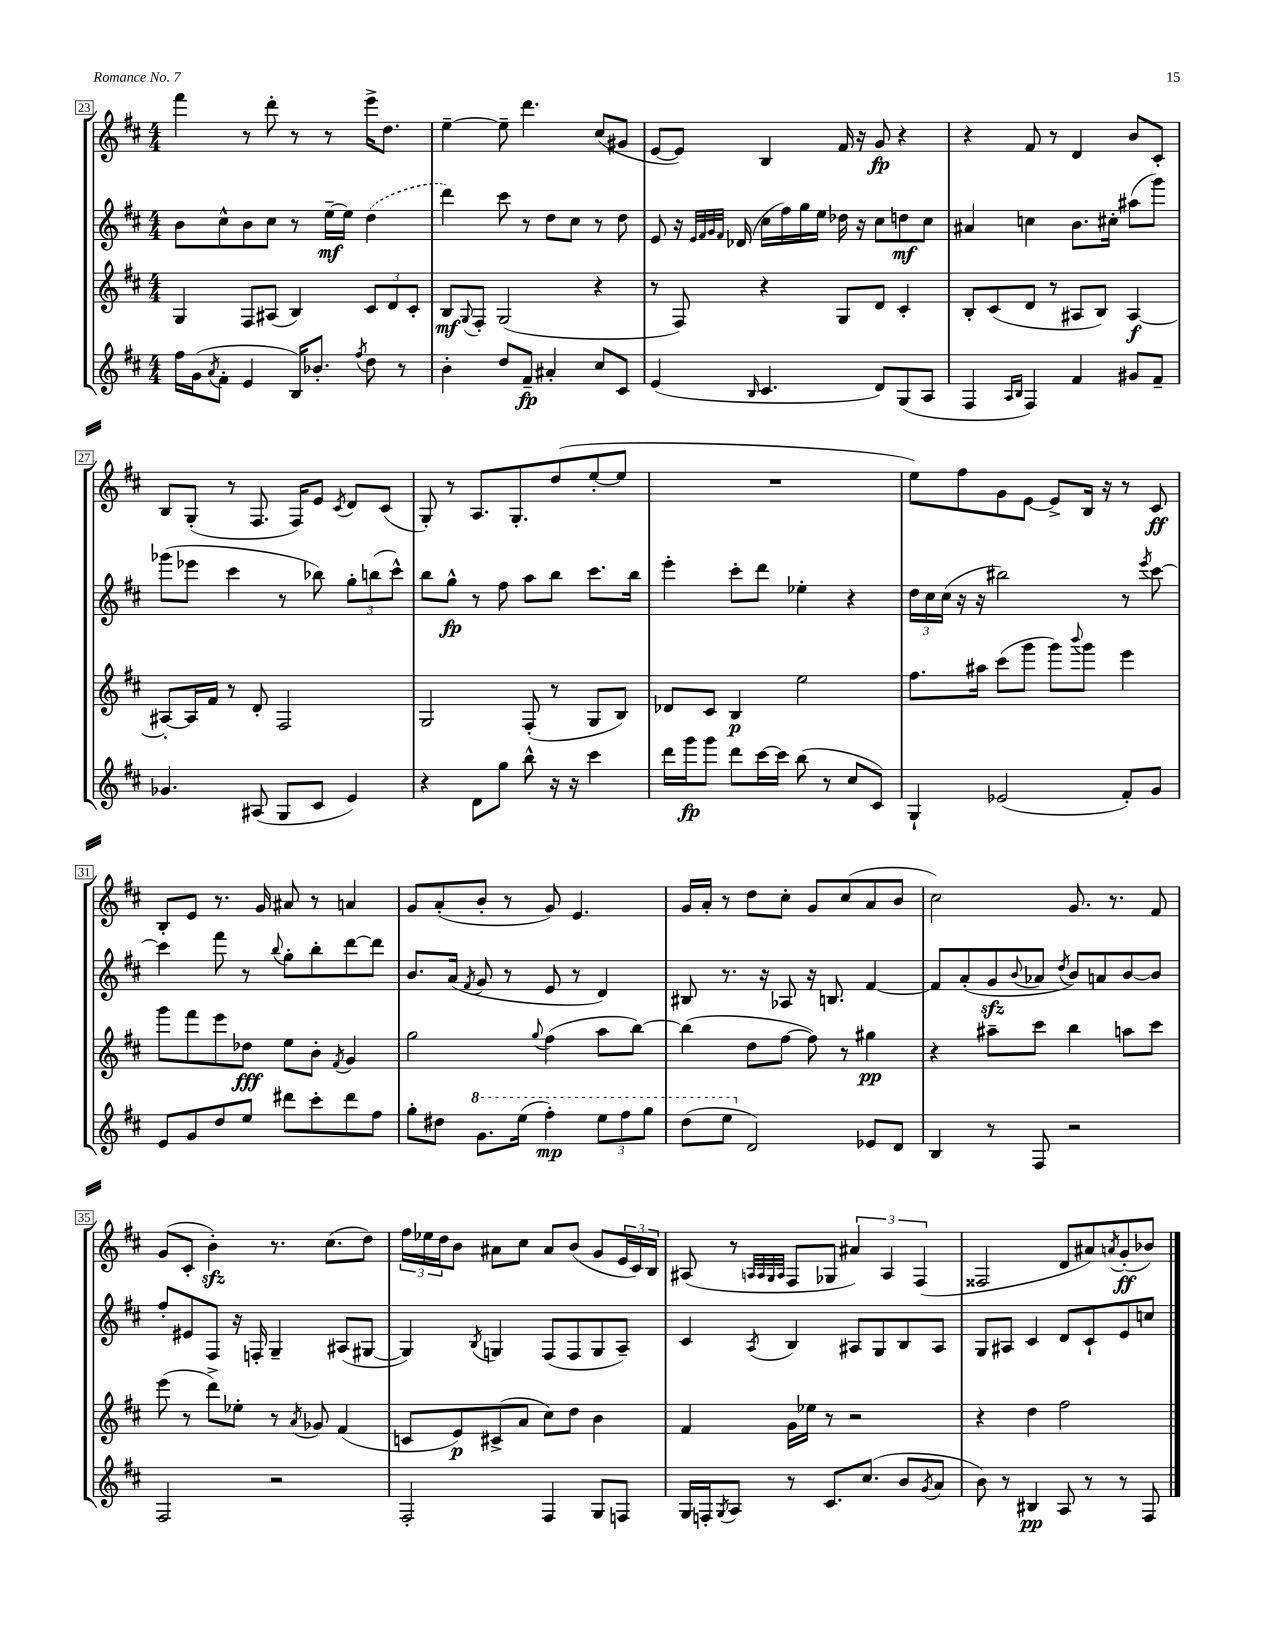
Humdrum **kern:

**kern	**kern	**kern	**kern
*staff4	*staff3	*staff2	*staff1
*clefG2	*clefG2	*clefG2	*clefG2
*k[f#c#]	*k[f#c#]	*k[f#c#]	*k[f#c#]
*M4/4	*M4/4	*M4/4	*M4/4
16ff#	4G	8b	4fff#
(16g	.	.	.
8qa	.	.	.
8f#'	.	8cc#^^	.
4e	8F#	8b	8r
.	(8A#	8cc#	8ddd'
16B)	4B)	8r	8r
8.b-'	.	.	.
.	.	[16ee~	8r
.	.	16ee]	.
8qff#	.	.	.
8dd	12c#	(4dd	16eee^
.	.	.	8.dd
.	12d	.	.
8r	.	.	.
.	12c#'	.	.
=	=	=	=
4b'	8B	4ddd)	[4ee~
.	8qqG	.	.
.	8F#'	.	.
8dd	(2G	8ccc#	8ee~]
8f#~	.	8r	4.ddd
4a#'	.	8dd	.
.	.	8cc#	.
8cc#	4r	8r	(8cc#
8c#	.	8dd	8g#
=	=	=	=
(4e	8r	8e	[8e
.	8F#)	16r	8e])
.	.	32qqe	.
.	.	32qqf#	.
.	.	32qqg	.
.	.	32qqf#	.
.	.	(16d-	.
16qqB	.	.	.
4.c#	4r	16cc#	4B
.	.	16ff#)	.
.	.	16gg	.
.	.	16ee	.
.	8G	16dd-	16f#
.	.	16r	16r
8d)	8d	8cc#	8g
(8G	4c#'	8dd	4r
8A	.	8cc#	.
=	=	=	=
4F#	8B'	4a#	4r
.	(8c#	.	.
16qqA	.	.	.
16qqB	.	.	.
4F#)	8d	4cc	8f#
.	8r	.	8r
4f#	8A#	8.b	4d
.	8B)	.	.
.	.	16cc#'	.
8g#	[4A#	(8aa#	8b
8f#~	.	8ggg)	8c#'
=	=	=	=
4.g-	8A#'_	(8ggg-	8B
.	16A#]	8eee-	(8G'
.	16f#	.	.
.	8r	4ccc#	8r
(8A#	8d'	.	8.F#
8G	2F#	8r	.
.	.	.	16F#)
8c#	.	8bb-)	8e
.	.	.	8qc#
4e)	.	12gg'	8d
.	.	(12bb	.
.	.	.	(8c#
.	.	12ccc#^^)	.
=	=	=	=
4r	2G	8bb	8G')
.	.	8gg^^	8r
8d	.	8r	8.A
8gg	.	8ff#	.
.	.	.	8.G'
8bb^^	(8F#'	8aa	.
16r	8r	8bb	(8dd
16r	.	.	.
4ccc#	8G	8.ccc#	[8ee'
.	8B)	.	8ee]
.	.	16bb	.
=	=	=	=
16ddd	8d-	4eee'	1r
16ggg	.	.	.
8ggg	8c#	.	.
8ddd	4B	8ccc#'	.
[16ccc#	.	8ddd	.
16ccc#]	.	.	.
(8bb	2ee	4ee-'	.
8r	.	.	.
8cc#	.	4r	.
8c#)	.	.	.
=	=	=	=
4G`	8.ff#	24dd	8ee)
.	.	24cc#	.
.	.	(24cc#	.
.	.	16r	8ff#
.	16aa#	16r	.
(2e-	(8ccc#	2bb#)	8g
.	8ggg	.	[8e
.	8ggg)	.	8e^]
.	8qqbbb	.	.
.	8ggg	.	16B
.	.	.	16r
8f#')	4eee	8r	8r
.	.	8qeee	.
8g	.	[8ccc#	8c#
=	=	=	=
8e	8ggg	4ccc#]	8B'
8g	8fff#	.	8e
8dd	8eee	8fff#	8.r
8ee	8dd-	8r	.
.	.	.	16g
.	.	8qqbb	.
8ddd#	8ee	8gg'	8a#
8ccc#'	8b'	8bb'	8r
.	8qf#	.	.
8ddd#	4g	[8ddd	4a
8ff#	.	8ddd]	.
=	=	=	=
8gg'	2gg	8.b	8g
8dd#	.	.	(8a'
.	.	(16a	.
.	.	8qf#	.
8.gg	.	8g	8b'
.	.	8r	8r
(16eee	.	.	.
.	8qqgg	.	.
4fff#')	(4ff#	8e	8g)
.	.	8r	4.e
12eee	8aa	4d)	.
12fff#	.	.	.
.	[8bb)	.	.
12ggg	.	.	.
=	=	=	=
(8ddd	(4bb]	8B#	16g
.	.	.	16a'
8eee	.	8.r	8r
2d)	8dd	.	8dd
.	.	16r	.
.	[8ff#	8A-	8cc#'
.	8ff#])	16r	8g
.	.	8.B	.
.	8r	.	(8cc#
8e-	4gg#	[4f#	8a
8d	.	.	8b
=	=	=	=
4B	4r	8f#]	2cc#)
.	.	(8a'	.
8r	8aa#~	8g	.
.	.	8qqb	.
8F#	8ccc#	8a-	.
.	.	8qdd	.
2r	4bb	8b)	8.g
.	.	8a	.
.	.	.	8.r
.	8aa	[8b	.
.	8ccc#	8b]	8f#
=	=	=	=
2F#	(8eee	8ff#'	(8g
.	8r	8e#	8c#'
.	8ddd^)	8F#	4b')
.	8ee-'	16r	.
.	.	16F'	.
2r	8r	4G~	8.r
.	8qa	.	.
.	8g-	.	.
.	.	.	(8.cc#
.	(4f#	(8A#	.
.	.	[8G#	8dd)
=	=	=	=
2F#'	8c	4G#])	24ff#
.	.	.	24ee-
.	.	.	24dd
.	8e)	.	8b
.	.	8qB	.
.	(8c#^	4G	8a#
.	8a	.	8cc#
4F#	8cc#)	(8F#	8a#
.	8dd	8F#	(8b
8G	4b	8G	8g
8F	.	8A~)	24e
.	.	.	24c#)
.	.	.	24B
=	=	=	=
16G	4f#	4c#	(8A#
16F'	.	.	.
8qG	.	.	.
8A	.	.	8r
.	.	.	32qqA
.	.	.	32qqA
.	.	.	32qqG
.	.	8qA	32qqA
8r	16g	4B	8F#
.	16ee-	.	.
8.c#	8r	.	8G-
.	2r	8A#	6a#)
(8.cc#	.	.	.
.	.	8G	.
.	.	.	6A
8b	.	8B	.
.	.	.	(6F#
8qg	.	.	.
8a	.	8A#	.
=	=	=	=
8b)	4r	8G	2F##
8r	.	8A#	.
4B#	4dd	4c#	.
8A	2ff#	8d	8d
8r	.	8c#`	8a#)
.	.	.	8qa
8r	.	8e	(8g'
8F#	.	8cc	8b-)
==	==	==	==
*-	*-	*-	*-
